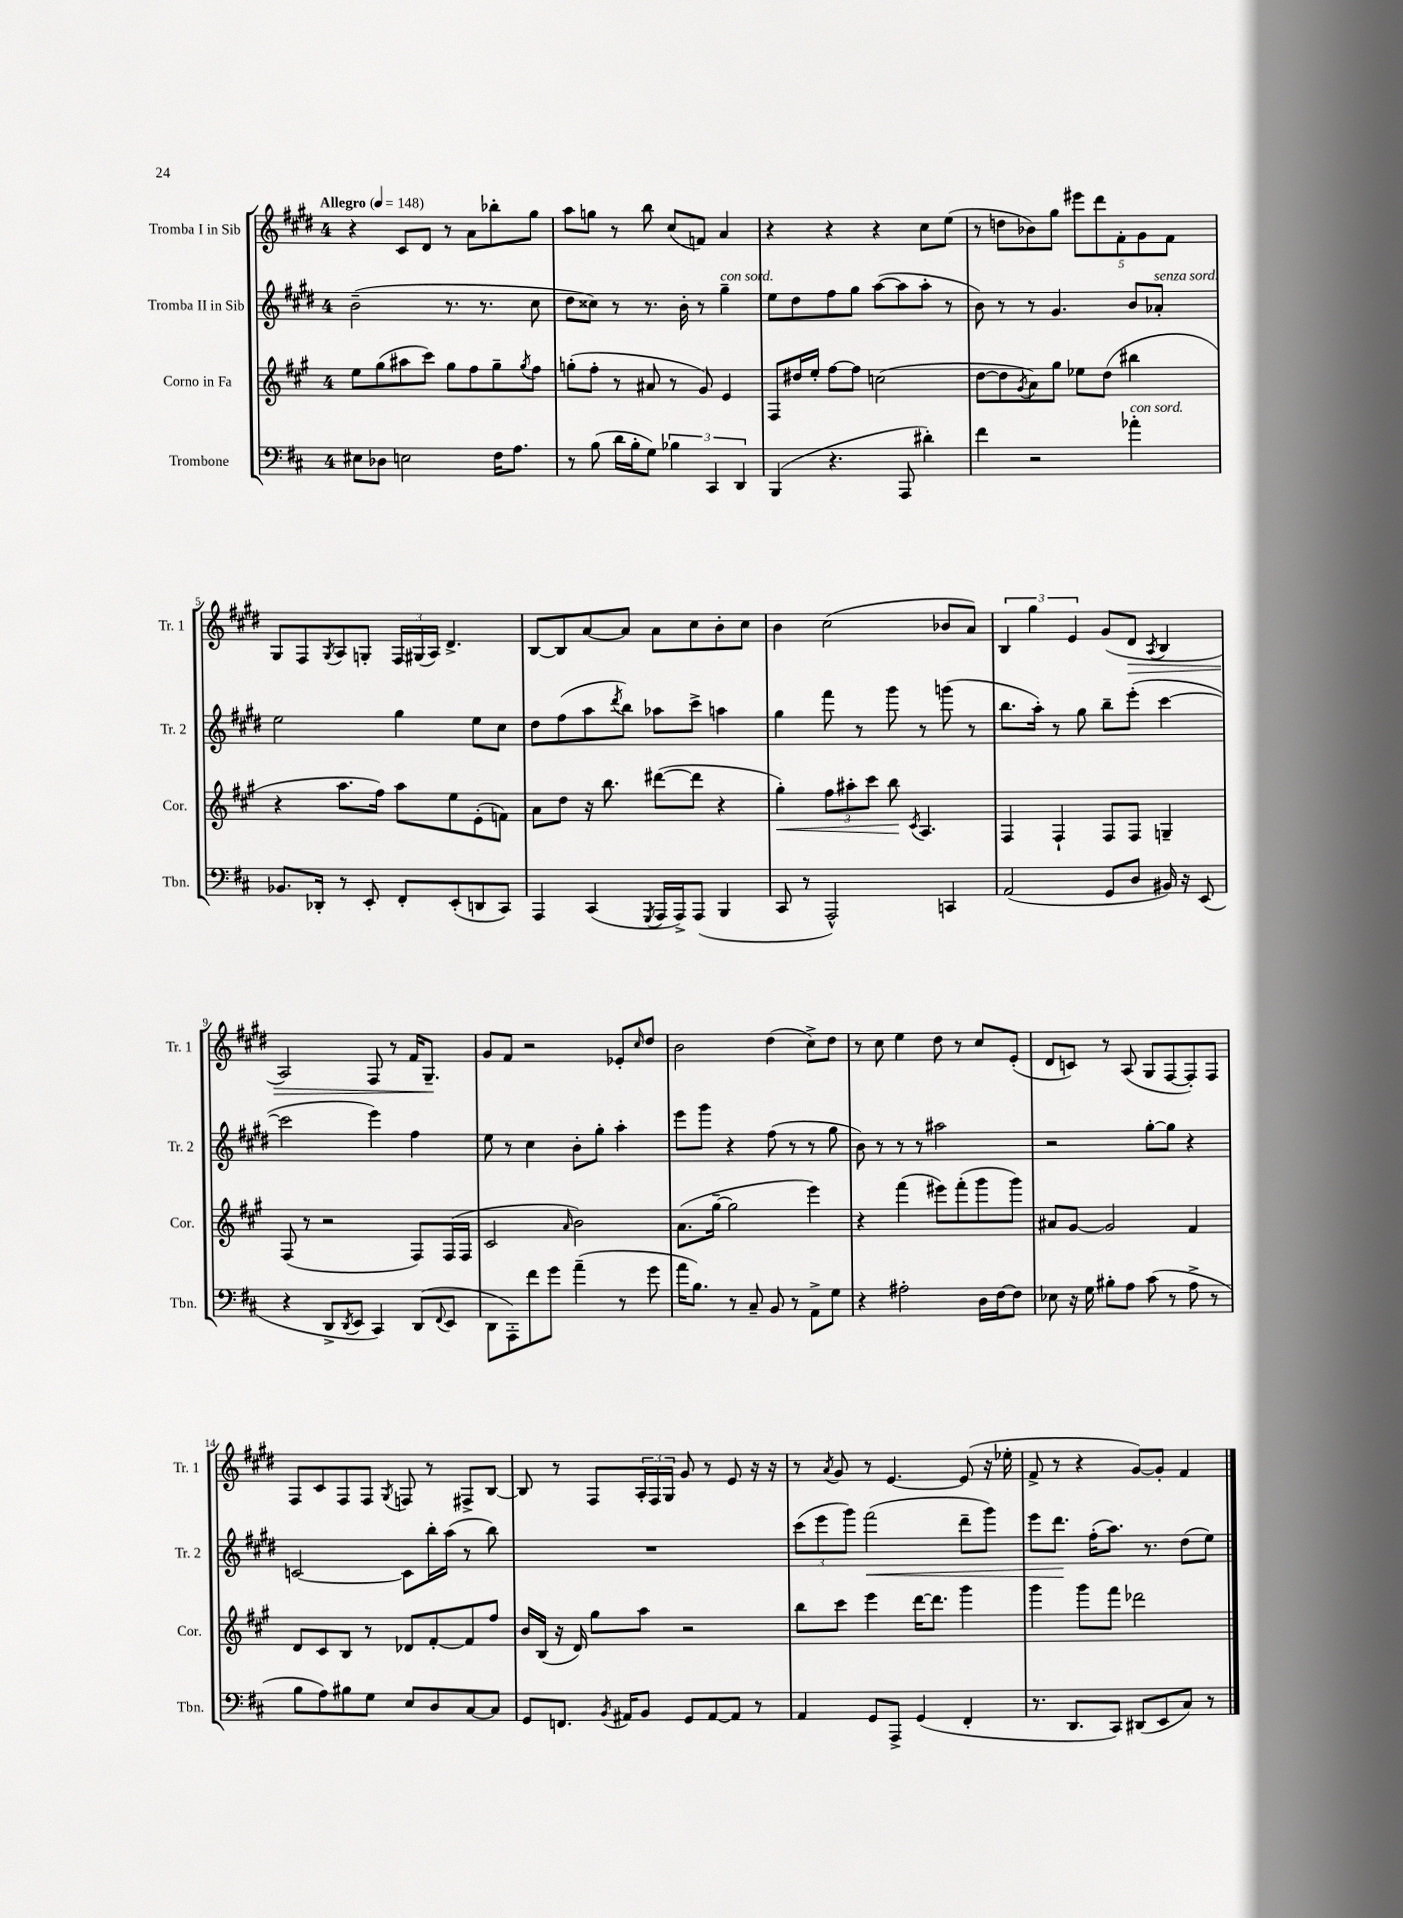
<<
\new StaffGroup <<
\new Staff = "s0" \with { instrumentName = "Tromba I in Sib" shortInstrumentName = "Tr. 1" } {
    \clef treble \key e \major \once \override Staff.TimeSignature.style = #'single-digit \time 4/4 \tempo "Allegro" 4 = 148
    r4 cis'8 dis'8 r8 a'8 bes''8-. gis''8 |
    a''8 g''8 r8 b''8 cis''8( f'8) a'4 |
    r4 r4 r4 cis''8 e''8( |
    r8 d''8 bes'8) gis''8 \tuplet 5/4 { eis'''8 dis'''8 fis'8-. gis'8 fis'8 } |
    gis8 fis8 \acciaccatura { gis8 } a8 g8-. \tuplet 3/2 { fis16 gis16( a16) } dis'4.-> |
    b8~ b8 a'8~ a'8 a'8 cis''8 b'8-. cis''8 |
    b'4 cis''2( bes'8 a'8) |
    \tuplet 3/2 { b4 gis''4 e'4 } gis'8( dis'8\> \acciaccatura { a8 } b4 |
    a2) fis8 r8 fis'16 gis8.--\! |
    gis'8 fis'8 r2 ees'8-. \grace { cis''16 } dis''8 |
    b'2 dis''4( cis''8->) dis''8 |
    r8 cis''8 e''4 dis''8 r8 cis''8 e'8-.( |
    dis'8 c'8) r8 a8( gis8 fis8~ fis8-.) fis8 |
    fis8 cis'8 fis8 fis8 \acciaccatura { gis8 } f8 r8 fis8-> b8~ |
    b8 r8 fis8 \tuplet 3/2 { a16-. fis16 gis16 } gis'8 r8 e'8 r16 r16 |
    r8 \acciaccatura { a'8 } gis'8 r8 e'4.~ e'8( r16 ees''16-. |
    fis'8-> r8 r4 gis'8~) gis'8-. fis'4 \bar "|." |
}
\new Staff = "s1" \with { instrumentName = "Tromba II in Sib" shortInstrumentName = "Tr. 2" } {
    \clef treble \key e \major \once \override Staff.TimeSignature.style = #'single-digit \time 4/4
    b'2--( r8. r8. cis''8 |
    dis''8 cisis''8) r8 r8. b'16-. r8 gis''4--^\markup { \italic "con sord." } |
    e''8 dis''8 fis''8 gis''8 a''8~( a''8 a''8-. r8 |
    b'8) r8 r8 gis'4. b'8 aes'8-.^\markup { \italic "senza sord." } |
    e''2 gis''4 e''8 cis''8 |
    dis''8 fis''8( a''8 \acciaccatura { dis'''8 } b''8) aes''8 cis'''8-> a''4 |
    gis''4 fis'''8 r8 gis'''8 r8 g'''8( r8 |
    b''8. a''16-.) r8 gis''8 b''8-- e'''8-.( cis'''4~ |
    cis'''2 e'''4) fis''4 |
    e''8 r8 cis''4 b'8-. gis''8-. a''4-. |
    e'''8 gis'''8 r4 fis''8( r8 r8 gis''8 |
    b'8) r8 r8 r8 ais''2 |
    r2 gis''8~-. gis''8 r4 |
    c'2~ c'8 b''16-. a''16( r8 b''8) |
    R1 |
    \tuplet 3/2 { cis'''8( e'''8 gis'''8) } fis'''2\<( dis'''8-- gis'''8) |
    e'''8 dis'''8.\! fis''16-.( a''8.) r8. dis''8( e''8) \bar "|." |
}
\new Staff = "s2" \with { instrumentName = "Corno in Fa" shortInstrumentName = "Cor." } {
    \clef treble \key a \major \once \override Staff.TimeSignature.style = #'single-digit \time 4/4
    e''8 gis''8( ais''8 cis'''8) gis''8 fis''8 gis''8-- \acciaccatura { gis''8 } fis''8 |
    g''8-.( fis''8-. r8 ais'8 r8 gis'8) e'4 |
    fis8 dis''16 e''16-. fis''8~ fis''8 c''2( |
    d''8~ d''8 \acciaccatura { gis'8 } a'8) gis''8 ees''8 d''8( bis''4 |
    r4 a''8. fis''16) a''8 e''8 e'8-.( f'8) |
    a'8 d''8 r16 b''8. dis'''8~( dis'''8 r4 |
    gis''4-.\<) \tuplet 3/2 { fis''8 ais''8-. cis'''8 } b''8\! \acciaccatura { cis'8 } a4. |
    fis4 fis4-! fis8 fis8 g4-- |
    fis8( r8 r2 fis8) fis16( fis16 |
    cis'2 \grace { a'16 } b'2) |
    a'8.( gis''16~-- gis''2 e'''4) |
    r4 fis'''4( eis'''8) fis'''8-.( gis'''8 gis'''8) |
    ais'8 gis'8~ gis'2 fis'4 |
    d'8 cis'8 b8 r8 des'8 fis'8~-. fis'8 fis''8 |
    b'16 b16( r16 d'16) gis''8 a''8 r2 |
    b''8 cis'''8 e'''4 d'''16~ d'''8. gis'''4 |
    gis'''4 gis'''8 fis'''8 des'''2 \bar "|." |
}
\new Staff = "s3" \with { instrumentName = "Trombone" shortInstrumentName = "Tbn." } {
    \clef bass \key d \major \once \override Staff.TimeSignature.style = #'single-digit \time 4/4
    eis8 des8 e2 fis16 a8. |
    r8 b8( d'16 b16-. g8) \tuplet 3/2 { bes4 cis,4 d,4 } |
    b,,4( r4. a,,8 dis'4-.) |
    fis'4 r2 aes'4-.^\markup { \italic "con sord." } |
    bes,8. des,16-. r8 e,8-. fis,8-. e,8-.( d,8 cis,8) |
    a,,4 cis,4( \acciaccatura { g,,8 } a,,16 a,,16->) a,,8( b,,4 |
    cis,8 r8 a,,2-^) c,4 |
    a,2( g,8 d8 bis,16) r16 e,8( |
    r4 d,8-> \acciaccatura { d,8 } e,8 cis,4) d,8( \appoggiatura { fis,8 } e,8 |
    d,8 a,,8-.) fis'8 g'8 a'4--( r8 g'8 |
    a'16 b8.) r8 cis8-- b,8 r8 a,8-> g8 |
    r4 ais2-. d16 fis16~ fis8 |
    ees8 r16 g16 bis8-. a8 cis'8( r8 a8-> r8 |
    b8 a8) bis8 g8 e8 d8 cis8~ cis8 |
    g,8 f,8. \acciaccatura { b,8 } ais,16 b,8 g,8 ais,8~ ais,8 r8 |
    a,4 g,8 a,,8-> g,4( fis,4-. |
    r8. d,8. cis,8) dis,8( e,8 cis8) r8 \bar "|." |
}
>>
>>
